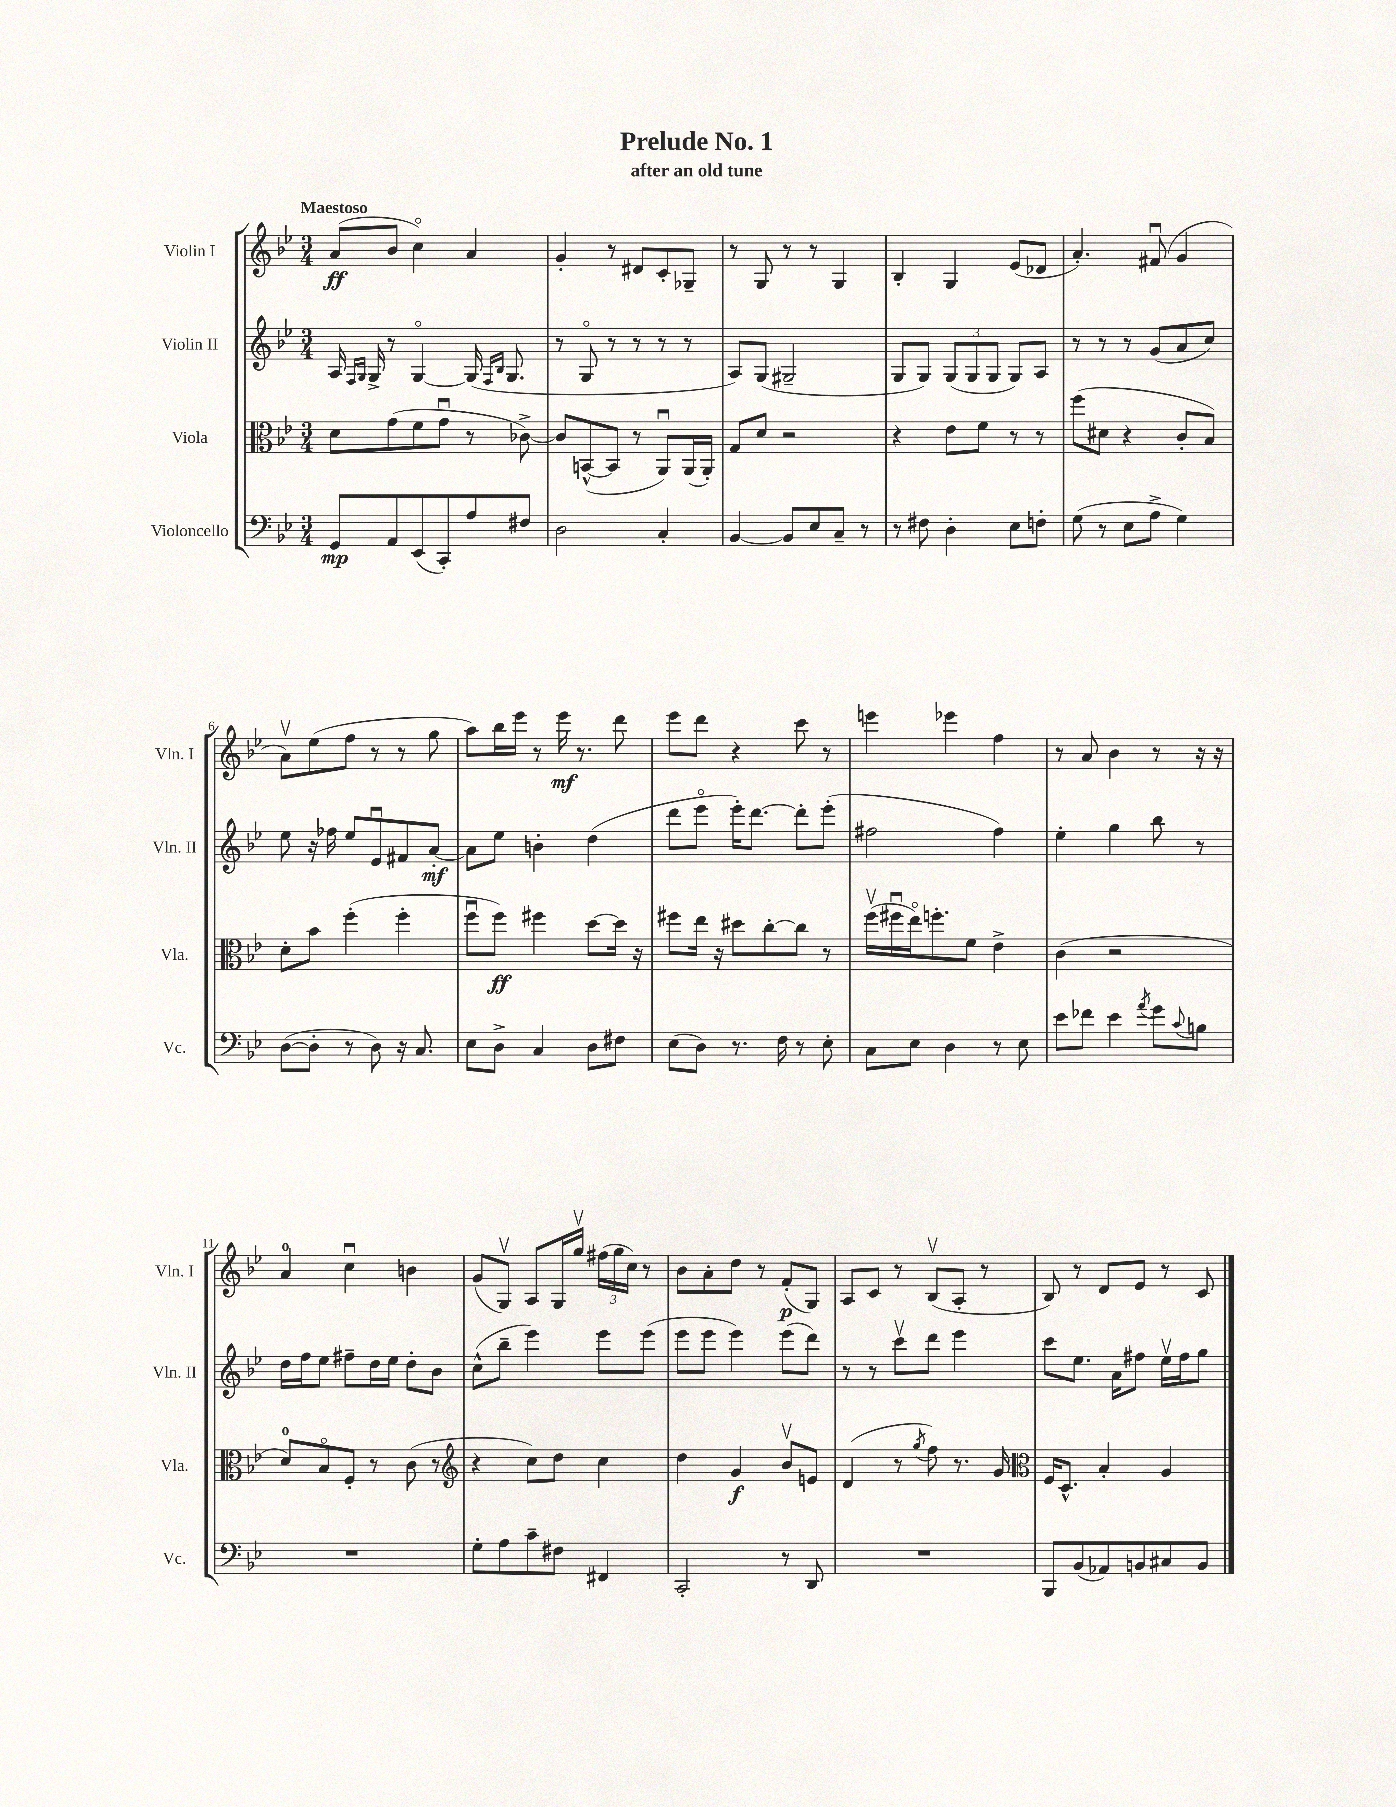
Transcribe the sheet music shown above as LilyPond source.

\header { title = "Prelude No. 1" subtitle = "after an old tune" }
<<
\new StaffGroup <<
\new Staff = "s0" \with { instrumentName = "Violin I" shortInstrumentName = "Vln. I" } {
    \clef treble \key bes \major \numericTimeSignature \time 3/4 \tempo "Maestoso"
    a'8\ff( bes'8 c''4\flageolet) a'4 |
    g'4-. r8 dis'8 c'8-. ges8-- |
    r8 g8 r8 r8 g4 |
    bes4-. g4 ees'8( des'8 |
    a'4.-.) fis'8\downbow( g'4 |
    a'8\upbow) ees''8( f''8 r8 r8 g''8 |
    a''8) bes''16 ees'''16 r8 ees'''16\mf r8. d'''8 |
    ees'''8 d'''8 r4 c'''8 r8 |
    e'''4 ees'''4 f''4 |
    r8 a'8 bes'4 r8 r16 r16 |
    a'4-0 c''4\downbow b'4 |
    g'8( g8\upbow) a8 g16 g''16\upbow \tuplet 3/2 { fis''16( g''16 c''16) } r8 |
    bes'8 a'8-. d''8 r8 f'8-.\p( g8) |
    a8 c'8 r8 bes8\upbow( a8-. r8 |
    bes8) r8 d'8 ees'8 r8 c'8 \bar "|." |
}
\new Staff = "s1" \with { instrumentName = "Violin II" shortInstrumentName = "Vln. II" } {
    \clef treble \key bes \major \numericTimeSignature \time 3/4
    a16 \grace { f16 g16 } g16-> r8 g4~\flageolet g16( \grace { f16 bes16 } g8. |
    r8 g8\flageolet r8 r8 r8 r8 |
    a8) g8( gis2-- |
    g8 g8) \tuplet 3/2 { g8( g8 g8 } g8) a8 |
    r8 r8 r8 g'8( a'8 c''8) |
    ees''8 r16 fes''16 ees''8 ees'8\downbow fis'8 a'8~-.\mf |
    a'8 ees''8 b'4-. d''4( |
    d'''8 ees'''8\flageolet ees'''16-.) d'''8.~ d'''8-. ees'''8-.( |
    fis''2 fis''4) |
    ees''4-. g''4 bes''8 r8 |
    d''16 f''16 ees''8 fis''8-- d''16 ees''16 d''8-. bes'8 |
    c''8-^( bes''8-- ees'''4) ees'''8 ees'''8( |
    ees'''8 ees'''8 ees'''4) ees'''8( d'''8) |
    r8 r8 c'''8\upbow d'''8 ees'''4 |
    c'''8 ees''8. a'16 fis''8 ees''16\upbow fis''16 g''8 \bar "|." |
}
\new Staff = "s2" \with { instrumentName = "Viola" shortInstrumentName = "Vla." } {
    \clef alto \key bes \major \numericTimeSignature \time 3/4
    d'8 g'8( f'8 g'8\downbow r8 ces'8~->) |
    ces'8 b,8~-^( b,8 r8 a,8\downbow) a,16( a,16-.) |
    g8 d'8 r2 |
    r4 ees'8 f'8 r8 r8 |
    f''8( dis'8 r4 c'8-. bes8) |
    d'8-. bes'8 f''4-.( f''4-. |
    f''8\downbow f''8\ff) fis''4 d''8~ d''16 r16 |
    fis''8 ees''16 r16 dis''8 c''8~-. c''8 r8 |
    f''16\upbow( fis''16\downbow ees''16\flageolet) f''8.-. f'8 ees'4-> |
    c'4( r2 |
    d'8-0) bes8\flageolet f8-. r8 c'8( r8 |
    \clef treble r4 c''8) d''8 c''4 |
    d''4 g'4\f bes'8\upbow e'8 |
    d'4( r8 \acciaccatura { g''8 } f''8) r8. g'16 |
    \clef alto f16 d8.-^ bes4-. a4 \bar "|." |
}
\new Staff = "s3" \with { instrumentName = "Violoncello" shortInstrumentName = "Vc." } {
    \clef bass \key bes \major \numericTimeSignature \time 3/4
    g,8\mp a,8 ees,8( c,8-.) a8 fis8 |
    d2 c4-. |
    bes,4~ bes,8 ees8 c8-- r8 |
    r8 fis8 d4-. ees8 f8-. |
    g8( r8 ees8 a8-> g4) |
    d8~( d8-. r8 d8) r16 c8. |
    ees8 d8-> c4 d8 fis8 |
    ees8( d8) r8. f16 r8 ees8-. |
    c8 ees8 d4 r8 ees8 |
    ees'8 fes'8 ees'4 \acciaccatura { a'8 } g'8 \appoggiatura { c'8 } b8 |
    R2. |
    g8-. a8 c'8-- fis8 fis,4 |
    c,2-. r8 d,8 |
    R2. |
    bes,,8 bes,8( aes,8) b,8 cis8 b,8 \bar "|." |
}
>>
>>
